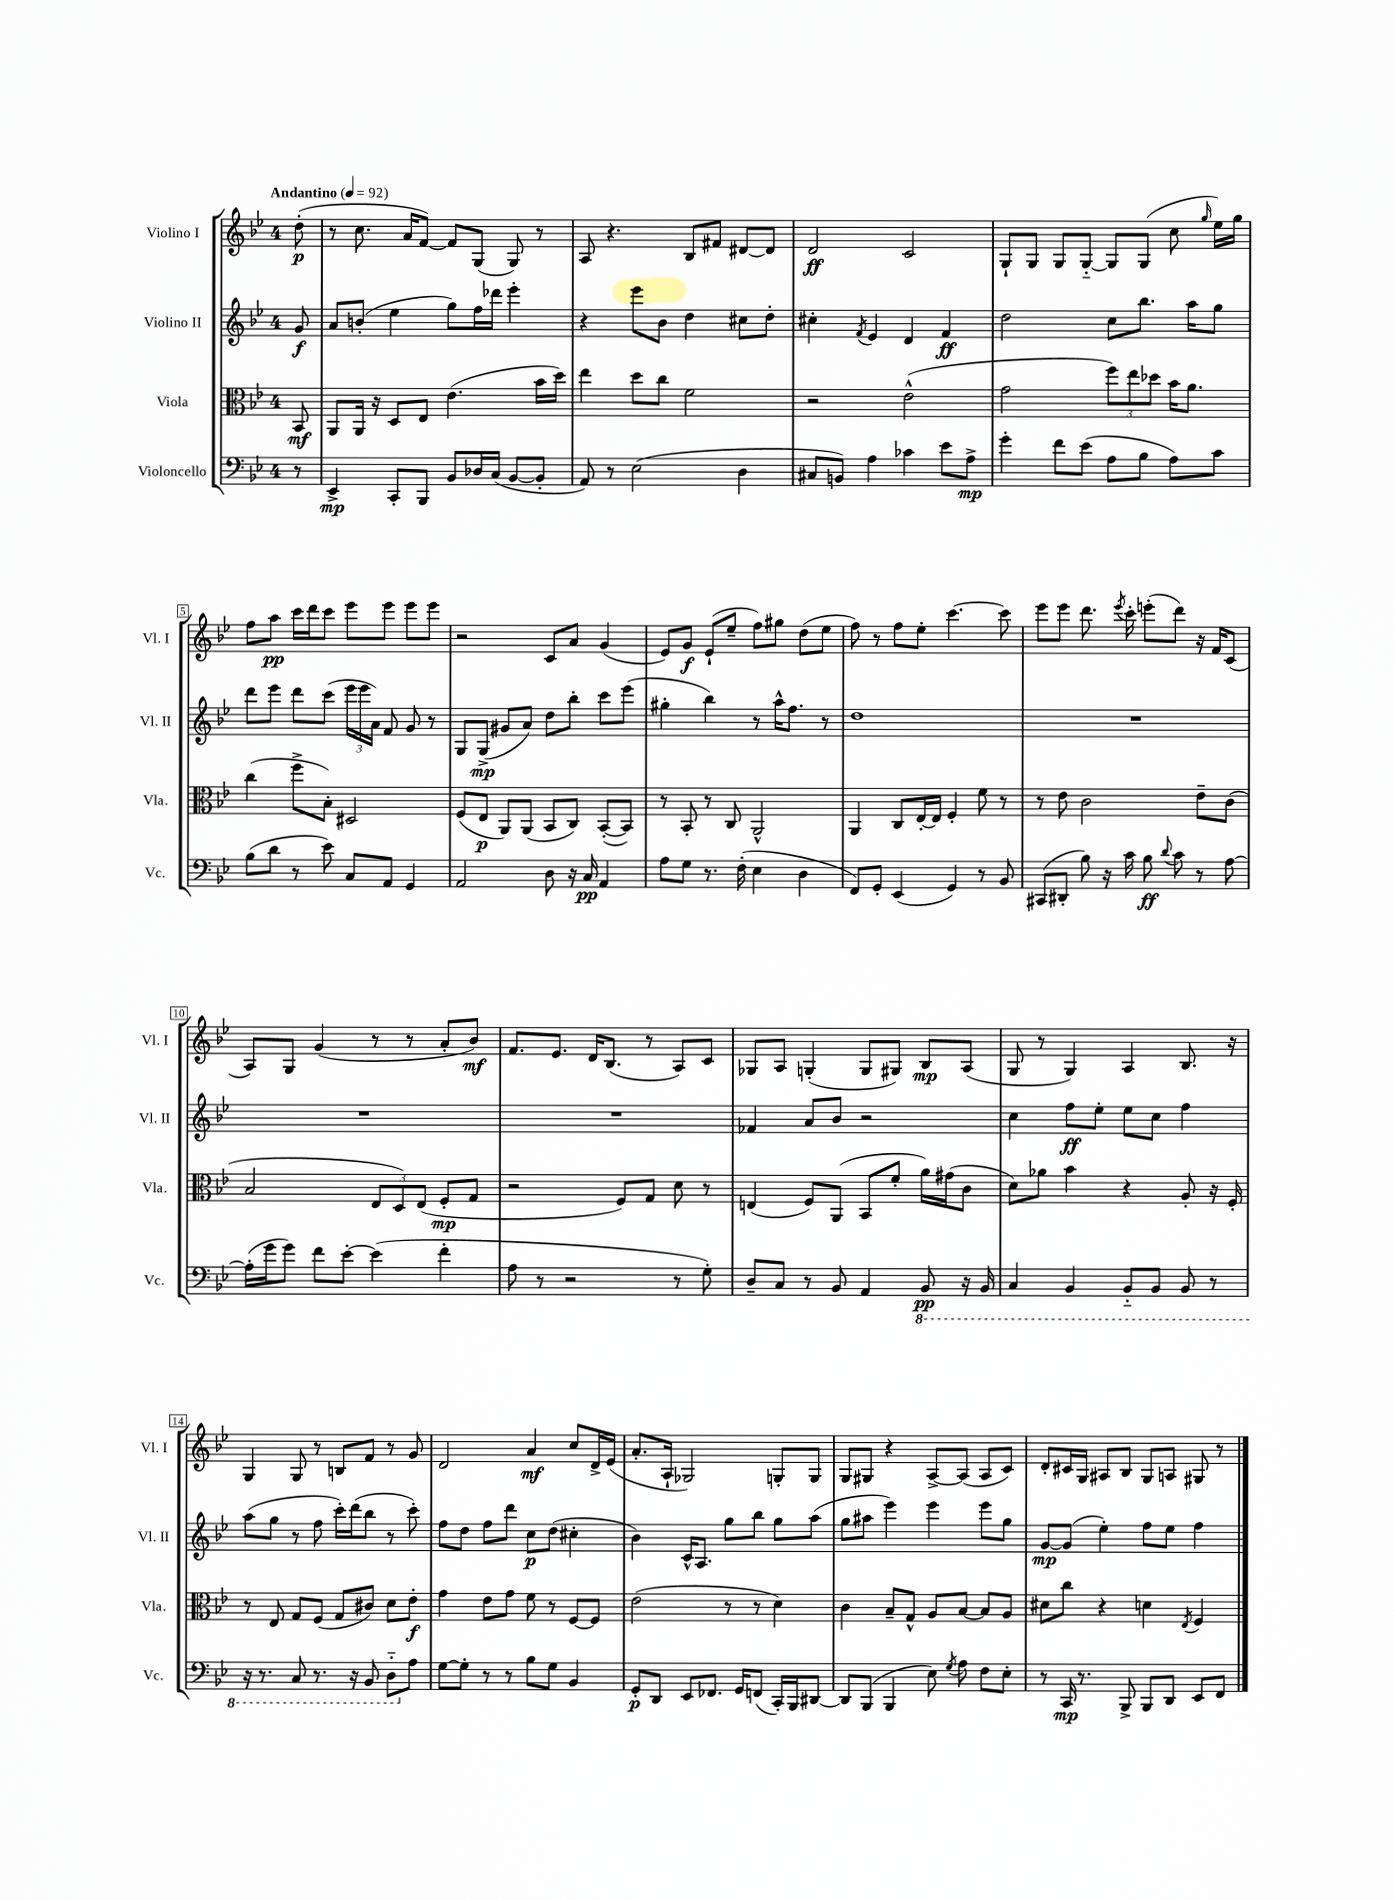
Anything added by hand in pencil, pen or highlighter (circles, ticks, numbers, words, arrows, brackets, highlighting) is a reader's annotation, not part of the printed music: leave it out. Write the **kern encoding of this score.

**kern	**dynam	**kern	**dynam	**kern	**dynam	**kern	**dynam
*part4	*part4	*part3	*part3	*part2	*part2	*part1	*part1
*staff4	*staff4	*staff3	*staff3	*staff2	*staff2	*staff1	*staff1
*I"Violoncello	*	*I"Viola	*	*I"Violino II	*	*I"Violino I	*
*I'Vc.	*	*I'Vla.	*	*I'Vl. II	*	*I'Vl. I	*
*clefF4	*	*clefC3	*	*clefG2	*	*clefG2	*
*k[b-e-]	*	*k[b-e-]	*	*k[b-e-]	*	*k[b-e-]	*
*M4/4	*	*M4/4	*	*M4/4	*	*M4/4	*
*MM92	*	*MM92	*	*MM92	*	*MM92	*
=	=	=	=	=	=	=	=
!	!	!	!	!	!	!LO:TX:a:B:t=Andantino	!
8r	.	8BB-/	mf	8g/	f	(8dd'\	p
=1	=1	=1	=1	=1	=1	=1	=1
4EE-^/	mp	8AA/L	.	8a/L	.	8r	.
.	.	16AA/Jk	.	(8bn'/J	.	8.cc\	.
.	.	16r	.	.	.	.	.
8CC'/L	.	8D/L	.	4ee-\	.	.	.
.	.	.	.	.	.	16a/KL	.
8BBB-/J	.	8E-/J	.	.	.	[8f/J)	.
8BB-/L	.	(4.e-\	.	8gg\L)	.	8f/L]	.
16D-X/L	.	.	.	16ff\L	.	(8G/J	.
(16C/JJ	.	.	.	16ddd-X\JJ	.	.	.
[8BB-/L	.	.	.	4eee-'\	.	8G/)	.
8BB-'/J]	.	16b-\LL	.	.	.	8r	.
.	.	16dd\JJ)	.	.	.	.	.
=2	=2	=2	=2	=2	=2	=2	=2
8AA/)	.	4ee-\	.	4r	.	8A/	.
8r	.	.	.	.	.	4.r	.
(2E-\	.	8dd\L	.	8eee-\L	.	.	.
.	.	8cc\J	.	8b-\J	.	.	.
.	.	2f\	.	4dd\	.	8B-/L	.
.	.	.	.	.	.	8f#X/J	.
4D\	.	.	.	8cc#X\L	.	[8d#X/L	.
.	.	.	.	8dd'\J	.	8d#/J]	.
=3	=3	=3	=3	=3	=3	=3	=3
8C#X/L	.	2r	.	4cc#X'\	.	2d/	ff
8BBn/J)	.	.	.	.	.	.	.
.	.	.	.	8qf/	.	.	.
4A\	.	.	.	4e-/	.	.	.
4c-X\	.	(2e-^^\	.	4d/	.	2c/	.
8e-\L	.	.	.	4f/	ff	.	.
8A^\J	mp	.	.	.	.	.	.
=4	=4	=4	=4	=4	=4	=4	=4
4g'\	.	2g\	.	2dd\	.	8G`/L	.
.	.	.	.	.	.	8G/J	.
8f\L	.	.	.	.	.	8G/L	.
(8e-\J	.	.	.	.	.	[8G/J	.
8A\L	.	12ff\L)	.	8cc\L	.	8G/L]	.
.	.	12ee-\	.	.	.	.	.
8B-\J	.	.	.	8.bb-\J	.	(8G/J	.
.	.	12dd-X\J	.	.	.	.	.
8A\L)	.	16b-\KL	.	.	.	8cc\	.
.	.	8.a\J	.	16aa\KL	.	.	.
.	.	.	.	.	.	16qqgg/	.
8c\J	.	.	.	8gg\J	.	16ee-\LL)	.
.	.	.	.	.	.	16gg\JJ	.
!!LO:LB:g=z
=5	=5	=5	=5	=5	=5	=5	=5
(8B-\L	.	(4cc\	.	8ddd\L	.	8ff\L	.
8d\J	.	.	.	8eee-\J	.	8aa\J	pp
8r	.	8ff^\L	.	8ddd\L	.	16ccc\LL	.
.	.	.	.	.	.	16ddd\J	.
8e-\)	.	8B-'\J)	.	(8ccc\J	.	8ccc\J	.
8C/L	.	2D#X/	.	24eee-\LL	.	8eee-\L	.
.	.	.	.	24eee-\	.	.	.
.	.	.	.	24a\JJ)	.	.	.
8AA/J	.	.	.	8f/	.	8eee-\J	.
4GG/	.	.	.	8g/	.	8eee-\L	.
.	.	.	.	8r	.	8eee-\J	.
=6	=6	=6	=6	=6	=6	=6	=6
2AA/	.	(8F/L	.	8G/L	.	2r	.
.	.	8E-/J	p	(8G^/J	mp	.	.
.	.	8AA/L)	.	8g#X/L	.	.	.
.	.	(8AA/J	.	8a/J)	.	.	.
8D\	.	8BB-/L	.	8dd\L	.	8c/L	.
16r	.	8C/J)	.	8bb-'\J	.	8a/J	.
16C/	pp	.	.	.	.	.	.
4AA/	.	([8BB-'/L	.	8ccc\L	.	(4g/	.
.	.	8BB-/J])	.	(8eee-\J	.	.	.
=7	=7	=7	=7	=7	=7	=7	=7
8A\L	.	8r	.	4gg#X'\	.	8e-/L)	.
8G\J	.	8BB-'/	.	.	.	8g/J	f
8.r	.	8r	.	4bb-\)	.	(8e-`/L	.
.	.	8C/	.	.	.	8ee-~/J	.
(16F'\	.	.	.	.	.	.	.
4E-\	.	2AA^^/	.	8r	.	8ff\L)	.
.	.	.	.	16aa^^\KL	.	8gg#X\J	.
.	.	.	.	8.ff\J	.	.	.
4D\	.	.	.	.	.	(8dd\L	.
.	.	.	.	8r	.	8ee-\J	.
=8	=8	=8	=8	=8	=8	=8	=8
8FF/L)	.	4AA/	.	1dd	.	8ff\)	.
8GG'/J	.	.	.	.	.	8r	.
(4EE-/	.	8C/L	.	.	.	8ff\L	.
.	.	[16E-'/L	.	.	.	8ee-'\J	.
.	.	16E-/JJ]	.	.	.	.	.
4GG/)	.	4F'/	.	.	.	[4.ccc\	.
8r	.	8f\	.	.	.	.	.
8BB-/	.	8r	.	.	.	8ccc\]	.
=9	=9	=9	=9	=9	=9	=9	=9
(8CC#X/L	.	8r	.	1r	.	8eee-\L	.
8DD#X'/J	.	8e-\	.	.	.	8eee-\J	.
8B-\)	.	2c\	.	.	.	8.ddd\	.
16r	.	.	.	.	.	.	.
.	.	.	.	.	.	8qeee-/	.
16c\	.	.	.	.	.	16ccc'\	.
8B-\	ff	.	.	.	.	(8eeen'\L	.
8qqd/	.	.	.	.	.	.	.
8c\	.	.	.	.	.	8ddd\J)	.
8r	.	8e-~\L	.	.	.	16r	.
.	.	.	.	.	.	16f/KL	.
[8A\	.	(8c\J	.	.	.	(8c/J	.
!!LO:LB:g=z
=10	=10	=10	=10	=10	=10	=10	=10
(16A'\LL]	.	2B-/	.	1r	.	8A/L)	.
16g\J	.	.	.	.	.	.	.
8g\J)	.	.	.	.	.	8G/J	.
8f\L	.	.	.	.	.	(4g/	.
[8e-'\J	.	.	.	.	.	.	.
(4e-\]	.	12E-/L	.	.	.	8r	.
.	.	12D/)	.	.	.	.	.
.	.	.	.	.	.	8r	.
.	.	(12E-/J	.	.	.	.	.
4f'\	.	8F'/L	mp	.	.	8a'/L	.
.	.	8G/J	.	.	.	8b-/J)	mf
=11	=11	=11	=11	=11	=11	=11	=11
8A\	.	2r	.	1r	.	8.f/L	.
8r	.	.	.	.	.	.	.
.	.	.	.	.	.	8.e-/J	.
2r	.	.	.	.	.	.	.
.	.	.	.	.	.	16d/KL	.
.	.	.	.	.	.	(8.B-/J	.
.	.	8F/L)	.	.	.	.	.
.	.	8G/J	.	.	.	8r	.
8r	.	8d\	.	.	.	8A/L)	.
8G'\)	.	8r	.	.	.	8c/J	.
=12	=12	=12	=12	=12	=12	=12	=12
8D~/L	.	(4En/	.	4f-X/	.	8G-X/L	.
8C/J	.	.	.	.	.	8A/J	.
8r	.	8F/L)	.	8a/L	.	(4Gn'/	.
8BB-/	.	(8AA/J	.	8b-/J	.	.	.
4AA/	.	8BB-/L	.	2r	.	8G/L	.
.	.	8f'/J	.	.	.	8G#X/J)	.
*8ba	*	*	*	*	*	*	*
8BBB-/	pp	16a\LL)	.	.	.	8B-/L	mp
.	.	(16g#X\J	.	.	.	.	.
16r	.	8c\J	.	.	.	(8A/J	.
16BBB-/	.	.	.	.	.	.	.
=13	=13	=13	=13	=13	=13	=13	=13
4CC/	.	8d\L)	.	4cc\	.	8G/	.
.	.	8a-X\J	.	.	.	8r	.
4BBB-/	.	4b-\	.	8ff\L	ff	4G/)	.
.	.	.	.	8ee-'\J	.	.	.
8BBB-/L	.	4r	.	8ee-\L	.	4A/	.
8BBB-/J	.	.	.	8cc\J	.	.	.
8BBB-/	.	8A'/	.	4ff\	.	8.B-/	.
8r	.	16r	.	.	.	.	.
.	.	16F'/	.	.	.	16r	.
!!LO:LB:g=z
=14	=14	=14	=14	=14	=14	=14	=14
16r	.	8r	.	(8aa\L	.	4G/	.
8.r	.	.	.	.	.	.	.
.	.	8E-/	.	8gg\J	.	.	.
8CC/	.	8G/L	.	8r	.	8G/	.
8.r	.	(8F/J	.	8ff\	.	8r	.
.	.	8G/L	.	16ccc'\LL)	.	8Bn/L	.
16r	.	.	.	(16ddd\J	.	.	.
8BBB-/	.	8c#X/J)	.	8bb-\J	.	8f/J	.
8DD\L	.	8d\L	.	8r	.	8r	.
*X8ba	*	*	*	*	*	*	*
8A\J	.	8e-'\J	f	8ccc'\)	.	8g/	.
=15	=15	=15	=15	=15	=15	=15	=15
[8G\L	.	4g\	.	8ff\L	.	2d/	.
8G'\J]	.	.	.	8dd\J	.	.	.
8r	.	8e-\L	.	8ff\L	.	.	.
8r	.	8g\J	.	8ddd\J	.	.	.
8B-\L	.	8f\	.	8cc\L	p	4a/	mf
8G\J	.	8r	.	(8dd\J	.	.	.
4BB-/	.	[8F/L	.	4cc#X'\	.	8cc/L	.
.	.	8F/J]	.	.	.	16d^/L	.
.	.	.	.	.	.	(16e-/JJ	.
=16	=16	=16	=16	=16	=16	=16	=16
8GG'/L	p	(2e-\	.	4b-\)	.	8.a'/L	.
8DD/J	.	.	.	.	.	.	.
.	.	.	.	.	.	16A`/Jk	.
8EE-/L	.	.	.	16c^^/KL	.	2G-X/)	.
.	.	.	.	8.A/J	.	.	.
8.FF-X/J	.	.	.	.	.	.	.
.	.	8r	.	8gg\L	.	.	.
16GG/KL	.	.	.	.	.	.	.
(8FFn/J	.	8r	.	8bb-\J	.	.	.
16CC'/LL)	.	4d\)	.	8gg\L	.	8Gn'/L	.
16BBB-/J	.	.	.	.	.	.	.
[8DD#X/J	.	.	.	(8aa\J	.	8G/J	.
=17	=17	=17	=17	=17	=17	=17	=17
8DD#/L]	.	4c\	.	8gg\L	.	8G/L	.
(8BBB-/J	.	.	.	8aa#X\J	.	8G#X/J	.
4BBB-/	.	8B-~/L	.	4eee-\)	.	4r	.
.	.	8G^^/J	.	.	.	.	.
8E-\)	.	8A/L	.	4eee-\	.	[8A^/L	.
8qG/	.	.	.	.	.	.	.
8A\	.	[8B-/J	.	.	.	(8A/J]	.
8F\L	.	8B-/L]	.	8eee-\L	.	8A/L	.
8E-'\J	.	8A/J	.	8gg\J	.	8c/J)	.
=18	=18	=18	=18	=18	=18	=18	=18
8r	.	8d#X\L	.	[8g/L	mp	8d'/L	.
16CC/	mp	8cc\J	.	(8g/J]	.	16c#X/L	.
8.r	.	.	.	.	.	16G/JJ	.
.	.	4r	.	4ee-'\)	.	8A#X/L	.
8BBB-^/	.	.	.	.	.	8B-/J	.
8BBB-/L	.	4dn\	.	8ff\L	.	8G/L	.
8DD/J	.	.	.	8ee-\J	.	8An/J	.
.	.	8qE-/	.	.	.	.	.
8EE-/L	.	4F/	.	4ff\	.	8G#X/	.
8FF/J	.	.	.	.	.	8r	.
==	==	==	==	==	==	==	==
*-	*-	*-	*-	*-	*-	*-	*-
